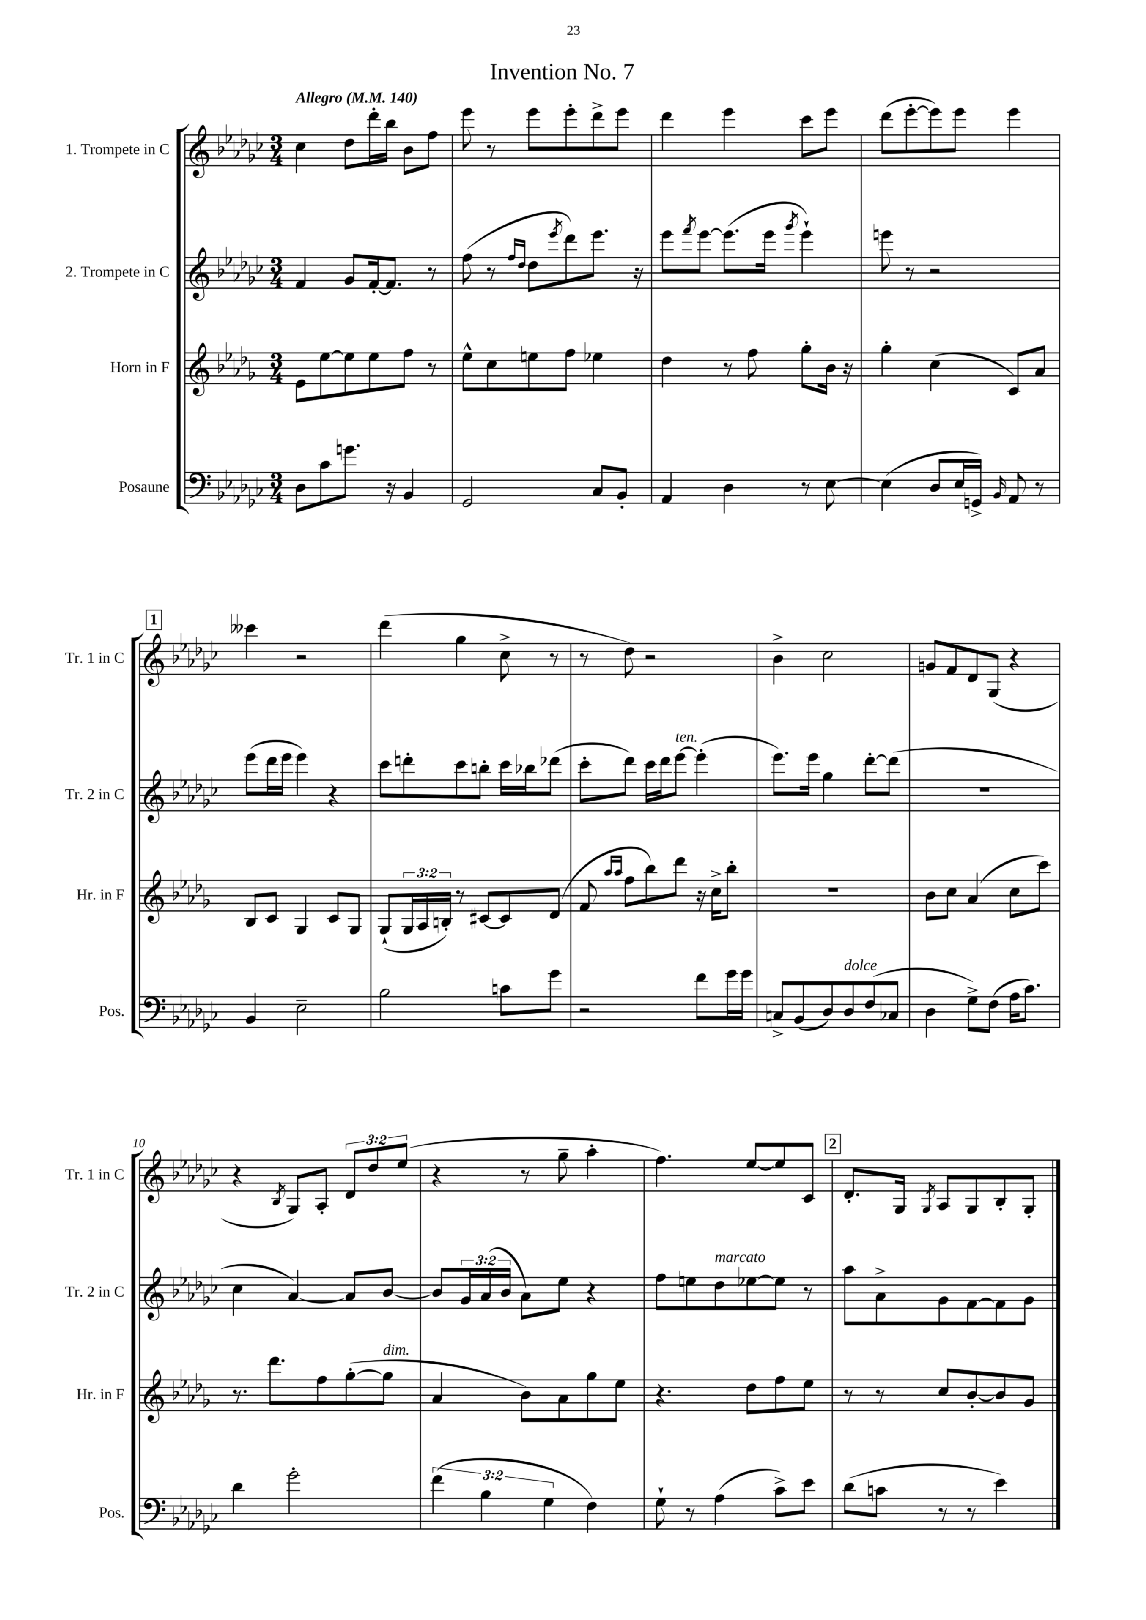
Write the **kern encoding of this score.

**kern	**kern	**kern	**kern
*part4	*part3	*part2	*part1
*staff4	*staff3	*staff2	*staff1
*I"Posaune	*I"Horn in F	*I"2. Trompete in C	*I"1. Trompete in C
*I'Pos.	*I'Hr. in F	*I'Tr. 2 in C	*I'Tr. 1 in C
*clefF4	*clefG2	*clefG2	*clefG2
*k[b-e-a-d-g-c-]	*k[b-e-a-d-g-]	*k[b-e-a-d-g-c-]	*k[b-e-a-d-g-c-]
*M3/4	*M3/4	*M3/4	*M3/4
*MM140	*MM140	*MM140	*MM140
=1	=1	=1	=1
!	!	!	!LO:TX:a:B:t=Allegro
8D-\L	8e-\L	4f/	4cc-\
8c-\	[8ee-\	.	.
8.gn\J	8ee-\]	8g-/L	8dd-\L
.	8ee-\	[16f'/k	16ddd-'\L
16r	.	8.f/J]	16bb-\JJ
4BB-/	8ff\J	.	8b-\L
.	8r	8r	8ff\J
=2	=2	=2	=2
2GG-/	8ee-^^\L	(8ff\	8eee-\
.	8cc\	8r	8r
.	.	16qqff/LL	.
.	.	16qqdd-/JJ	.
.	8een\	8dd-\L	8eee-\L
.	.	8qeee-/	.
.	8ff\J	8ddd-\)	8eee-'\
8C-/L	4ee-X\	8.eee-\J	8ddd-^\
8BB-'/J	.	.	8eee-\J
.	.	16r	.
=3	=3	=3	=3
4AA-/	4dd-\	8eee-\L	4ddd-\
.	.	8qfff/	.
.	.	[8eee-\J	.
4D-\	8r	(8.eee-\L]	4eee-\
.	8ff\	.	.
.	.	16eee-\Jk	.
.	.	8qggg-/	.
8r	8gg-'\L	4eee-`\)	8ccc-\L
[8E-\	16b-\Jk	.	8eee-\J
.	16r	.	.
=4	=4	=4	=4
(4E-\]	4gg-'\	8eeen\	(8ddd-\L
.	.	8r	[8eee-'\
8D-/L	(4cc\	2r	8eee-\])
16E-/L	.	.	8eee-\J
16GGn^/JJ)	.	.	.
16qqBB-/	.	.	.
8AA-/	8c/L)	.	4eee-\
8r	8a-/J	.	.
!!LO:LB:g=z
!!LO:REH:place=s1:t=1
=5	=5	=5	=5
4BB-/	8B-/L	(8eee-\L	4ccc--X\
.	8c/J	16ddd-\L	.
.	.	16eee-\JJ	.
2E-~\	4G-/	4eee-\)	2r
.	8c/L	4r	.
.	8G-/J	.	.
=6	=6	=6	=6
2B-\	(8G-`/L	8ccc-\L	(4ddd-\
.	24G-/L	8dddn'\	.
.	24A-/	.	.
.	24Bn'/JJ)	.	.
.	8r	8ccc-\	4gg-\
.	[8c#X/L	8bbn'\J	.
8cn\L	8c#/]	16ccc-\LL	8cc-^\
.	.	16bb-X\J	.
8g-\J	(8d-/J	(8ddd-X\J	8r
=7	=7	=7	=7
2r	8f/	8ccc-'\L	8r
.	16qqaa-/LL	.	.
.	16qqaa-/JJ	.	.
.	8ff\L	8ddd-\J)	8dd-\)
.	8bb-\)	16ccc-\LL	2r
.	.	16ddd-\J	.
!	!	!LO:TX:a:i:t=ten.	!
.	8ddd-\J	[8eee-\J	.
8f\L	16r	(4eee-'\]	.
.	16cc^\KL	.	.
16g-\L	8bb-'\J	.	.
16g-\JJ	.	.	.
=8	=8	=8	=8
8Cn^/L	2.r	8.eee-\L)	4b-^\
(8BB-/	.	.	.
.	.	16eee-\Jk	.
8D-/)	.	4gg-\	2cc-\
!LO:TX:a:i:t=dolce	!	!	!
8D-/	.	.	.
(8F/	.	[8ddd-'\L	.
8C-X/J	.	(8ddd-\J]	.
=9	=9	=9	=9
4D-\	8b-\L	2.r	8gn/L
.	8cc\J	.	8f/
8G-^\L)	(4a-/	.	8d-/
(8F\J	.	.	(8G-/J
16A-\KL	8cc\L	.	4r
8.c-\J)	.	.	.
.	8ccc\J)	.	.
!!LO:LB:g=z
=10	=10	=10	=10
4d-\	8.r	4cc-\	4r
.	8.ddd-\L	.	.
.	.	.	8qB-/
2g-'\	.	[4a-/)	8G-/L)
.	8ff\	.	8A-'/J
.	([8gg-'\	8a-/L]	12d-/L
.	.	.	12dd-/
!	!LO:TX:a:i:t=dim.	!	!
.	8gg-\J]	[8b-/J	.
.	.	.	(12ee-/J
=11	=11	=11	=11
(6f\	4a-/	8b-/L]	4r
.	.	24g-/L	.
6B-\	.	(24a-/	.
.	.	24b-/JJ	.
.	8b-\L)	8a-\L)	8r
6G-\	.	.	.
.	8a-\	8ee-\J	8gg-~\
4F\)	8gg-\	4r	4aa-'\
.	8ee-\J	.	.
=12	=12	=12	=12
8G-`\	4.r	8ff\L	4.ff\)
8r	.	8een\	.
!	!	!LO:TX:a:i:t=marcato	!
(4A-\	.	8dd-\	.
.	8dd-\L	[8ee-X\	[8ee-/L
8c-^\L)	8ff\	8ee-\J]	8ee-/]
8e-\J	8ee-\J	8r	8c-/J
!!LO:REH:place=s1:t=2
=13	=13	=13	=13
(8d-\L	8r	8aa-\L	8.d-'/L
8cn\J	8r	8a-^\	.
.	.	.	16G-/Jk
.	.	.	8qG-/
8r	8cc/L	8g-\	8A-/L
8r	[8b-'/	[8f\	8G-/
4e-\)	8b-/]	8f\]	8B-'/
.	8g-/J	8g-\J	8G-'/J
==	==	==	==
*-	*-	*-	*-
